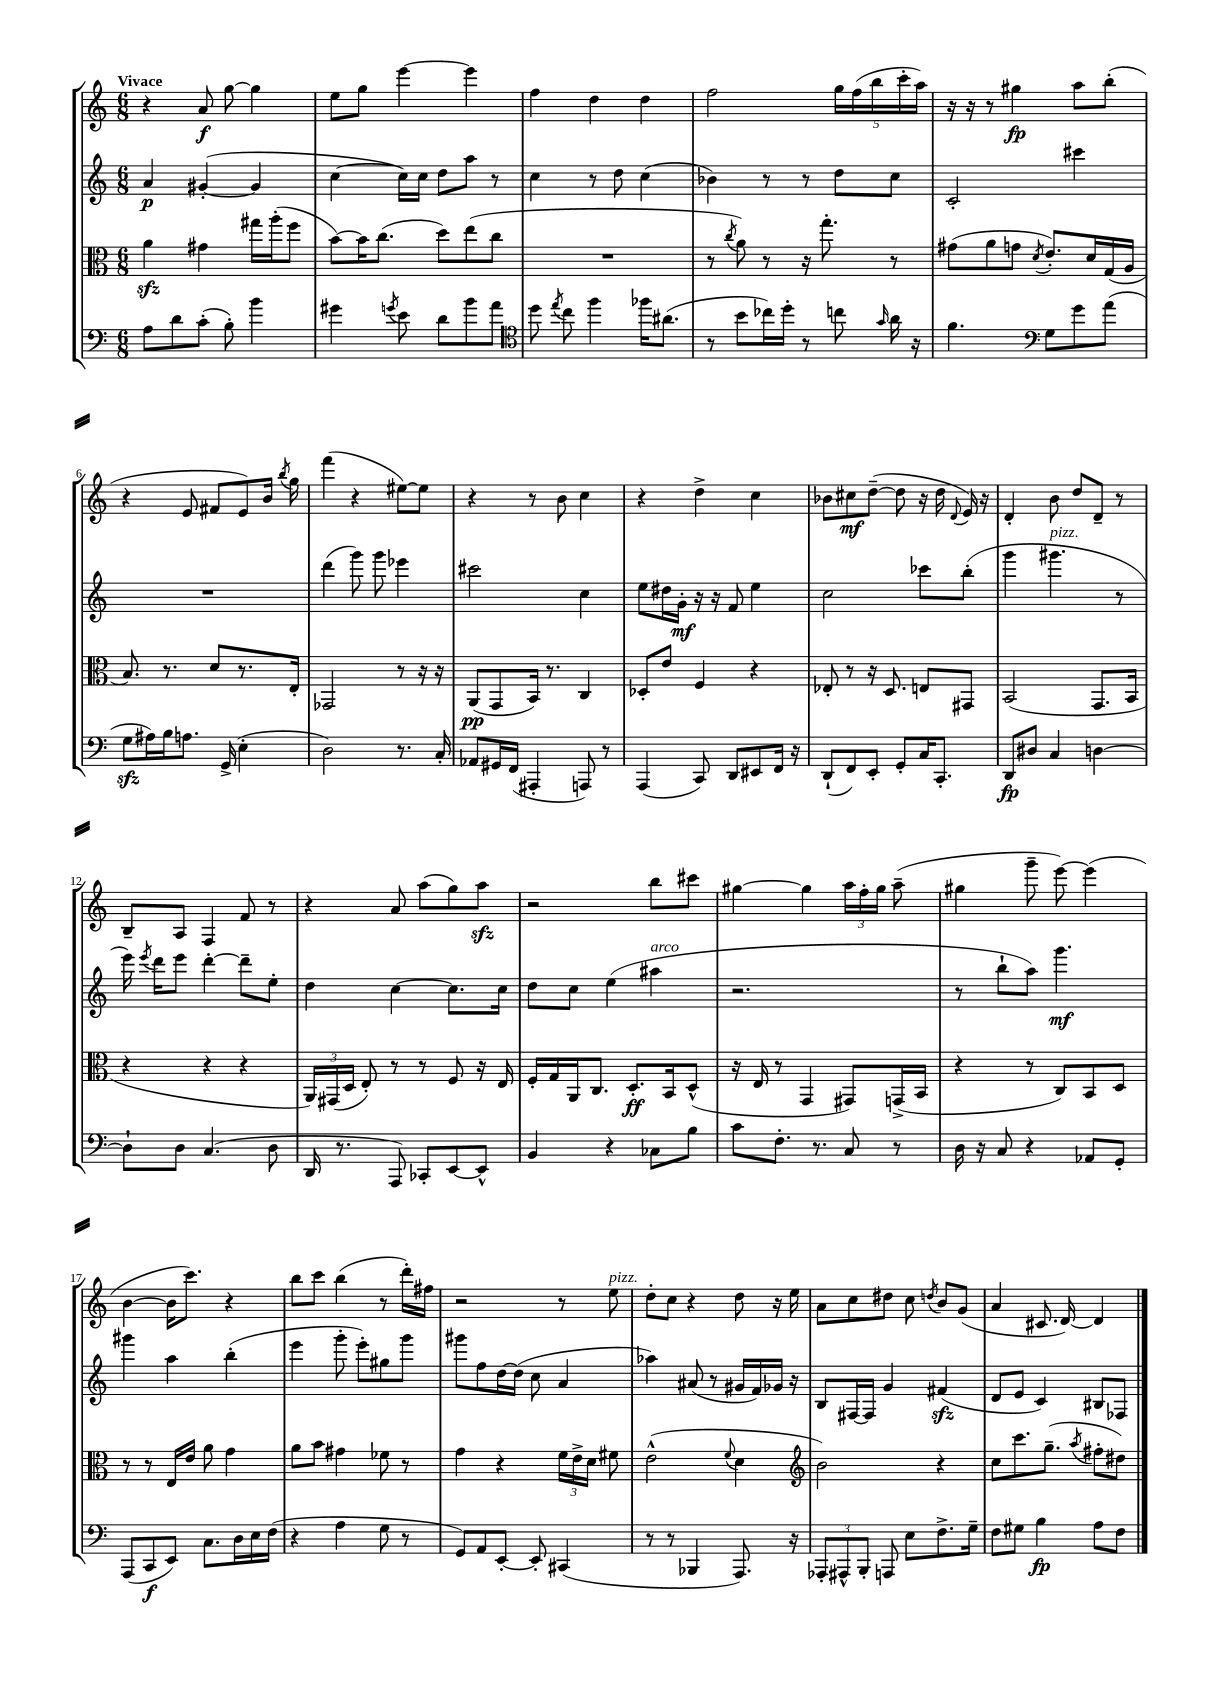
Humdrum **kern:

**kern	**dynam	**kern	**dynam	**kern	**dynam	**kern	**dynam
*part4	*part4	*part3	*part3	*part2	*part2	*part1	*part1
*staff4	*staff4	*staff3	*staff3	*staff2	*staff2	*staff1	*staff1
*clefF4	*	*clefC3	*	*clefG2	*	*clefG2	*
*k[]	*	*k[]	*	*k[]	*	*k[]	*
*M6/8	*	*M6/8	*	*M6/8	*	*M6/8	*
=1	=1	=1	=1	=1	=1	=1	=1
!	!	!	!	!	!	!LO:TX:a:B:t=Vivace	!
8A\L	.	4azz\	.	4a/	p	4r	.
8d\	.	.	.	.	.	.	.
(8c'\J	.	4g#X\	.	([4g#X'/	.	8a/	f
8B'\)	.	.	.	.	.	[8gg\	.
4b\	.	16gg#X\LL	.	4g#/]	.	4gg\]	.
.	.	(16aa'\J	.	.	.	.	.
.	.	8ff\J	.	.	.	.	.
=2	=2	=2	=2	=2	=2	=2	=2
4g#X\	.	[8b\L)	.	[4cc\	.	8ee\L	.
.	.	16b\K]	.	.	.	8gg\J	.
.	.	(8.cc\J	.	.	.	.	.
8qgn/	.	.	.	.	.	.	.
8e\	.	.	.	16cc\LL])	.	[4eee\	.
.	.	.	.	16cc\JJ	.	.	.
8d\L	.	8dd\L)	.	8dd\L	.	.	.
8b\	.	(8ee\	.	8aa\J	.	4eee\]	.
8a\J	.	8cc\J	.	8r	.	.	.
=3	=3	=3	=3	=3	=3	=3	=3
*clefC4	*	*	*	*	*	*	*
8dd\	.	2.r	.	4cc\	.	4ff\	.
8qee/	.	.	.	.	.	.	.
8cc\	.	.	.	.	.	.	.
4ff\	.	.	.	8r	.	4dd\	.
.	.	.	.	8dd\	.	.	.
16ff-X\KL	.	.	.	(4cc\	.	4dd\	.
(8.a#X\J	.	.	.	.	.	.	.
=4	=4	=4	=4	=4	=4	=4	=4
8r	.	8r	.	4b-X\)	.	2ff\	.
.	.	8qcc/	.	.	.	.	.
8b\L	.	8a\)	.	.	.	.	.
16cc-X\L)	.	8r	.	8r	.	.	.
16dd'\JJ	.	.	.	.	.	.	.
8r	.	16r	.	8r	.	.	.
.	.	8.gg'\	.	.	.	.	.
8ccn\	.	.	.	8dd\L	.	20gg\LL	.
.	.	.	.	.	.	(20ff\	.
.	.	.	.	.	.	20bb\	.
16qqg/	.	.	.	.	.	.	.
16a\	.	8r	.	8cc\J	.	.	.
.	.	.	.	.	.	20ccc'\	.
16r	.	.	.	.	.	.	.
.	.	.	.	.	.	20aa\JJ)	.
=5	=5	=5	=5	=5	=5	=5	=5
4.f\	.	(8g#X\L	.	2c'/	.	16r	.
.	.	.	.	.	.	16r	.
.	.	8a\	.	.	.	8r	.
.	.	8gn\J	.	.	.	4gg#X\	fp
*clefF4	*	*	*	*	*	*	*
.	.	8qd/	.	.	.	.	.
8G\L	.	8.e'/L)	.	.	.	.	.
8g\	.	.	.	4ccc#X\	.	8aa\L	.
.	.	16d/L	.	.	.	.	.
(8a\J	.	(16G/	.	.	.	(8bb'\J	.
.	.	16A/JJ	.	.	.	.	.
!!LO:LB:g=z
=6	=6	=6	=6	=6	=6	=6	=6
8Gzz\L	.	8.B/)	.	2.r	.	4r	.
16A#X\L)	.	.	.	.	.	.	.
16B\J	.	8.r	.	.	.	.	.
8.An\J	.	.	.	.	.	8e/	.
.	.	8d/L	.	.	.	8f#X/L	.
(16GG^/	.	.	.	.	.	.	.
4E'\	.	8.r	.	.	.	8e/)	.
.	.	.	.	.	.	16b/Jk	.
.	.	.	.	.	.	8qbb/	.
.	.	16E'/Jk	.	.	.	16gg\	.
=7	=7	=7	=7	=7	=7	=7	=7
2D\)	.	2GG-X/	.	(4ddd\	.	(4fff\	.
.	.	.	.	8ggg\)	.	4r	.
.	.	.	.	8ggg\	.	.	.
8.r	.	8r	.	4eee-X\	.	[8ee#X\L)	.
.	.	16r	.	.	.	8ee#\J]	.
16C'/	.	16r	.	.	.	.	.
=8	=8	=8	=8	=8	=8	=8	=8
8AA-X/L	.	(8AA/L	pp	2ccc#X\	.	4r	.
16GG#X/L	.	8GG/	.	.	.	.	.
(16FF/JJ	.	.	.	.	.	.	.
4AAA#X'/	.	16BB/Jk)	.	.	.	8r	.
.	.	8.r	.	.	.	.	.
.	.	.	.	.	.	8b\	.
8AAAn/)	.	4C/	.	4cc\	.	4cc\	.
8r	.	.	.	.	.	.	.
=9	=9	=9	=9	=9	=9	=9	=9
(4AAA/	.	8D-X'/L	.	8ee\L	.	4r	.
.	.	8e/J	.	16dd#X\L	.	.	.
.	.	.	.	16g'\JJ	mf	.	.
8CC/)	.	4F/	.	16r	.	4dd^\	.
.	.	.	.	16r	.	.	.
8DD/L	.	.	.	8f/	.	.	.
8EE#X/	.	4r	.	4ee\	.	4cc\	.
16FF/Jk	.	.	.	.	.	.	.
16r	.	.	.	.	.	.	.
=10	=10	=10	=10	=10	=10	=10	=10
(8DD`/L	.	8E-X'/	.	2cc\	.	8b-X\L	.
8FF/)	.	8r	.	.	.	8cc#X\	mf
8EE'/J	.	16r	.	.	.	([8dd~\J	.
.	.	8.D/	.	.	.	.	.
8GG'/L	.	.	.	.	.	8dd\]	.
16C/K	.	8En/L	.	8ccc-X\L	.	16r	.
8.CC'/J	.	.	.	.	.	16dd\	.
.	.	.	.	.	.	8qqd/	.
.	.	8GG#X/J	.	(8bb'\J	.	16e/)	.
.	.	.	.	.	.	16r	.
=11	=11	=11	=11	=11	=11	=11	=11
8DD/L	fp	(2BB/	.	4ggg\	.	4d'/	.
8D#X/J	.	.	.	.	.	.	.
!	!	!	!	!LO:TX:a:i:t=pizz.	!	!	!
4C/	.	.	.	4.ggg#X\	.	8b\	.
.	.	.	.	.	.	8dd/L	.
[4Dn\	.	8.GG/L	.	.	.	8d~/J	.
.	.	.	.	8r	.	8r	.
.	.	16BB/Jk	.	.	.	.	.
!!LO:LB:g=z
=12	=12	=12	=12	=12	=12	=12	=12
8D`\L]	.	4r	.	16eee\)	.	8B~/L	.
.	.	.	.	8qeee/	.	.	.
.	.	.	.	16ddd\KL	.	.	.
8D\J	.	.	.	8eee\J	.	8A/J	.
(4.C/	.	4r	.	[4ddd'\	.	4F/	.
.	.	4r	.	8ddd~\L]	.	8f/	.
8D\	.	.	.	8ee'\J	.	8r	.
=13	=13	=13	=13	=13	=13	=13	=13
16DD/	.	24AA/LL)	.	4dd\	.	4r	.
.	.	(24GG#X/	.	.	.	.	.
8.r	.	.	.	.	.	.	.
.	.	24D/JJ	.	.	.	.	.
.	.	8E'/)	.	.	.	.	.
8AAA/)	.	8r	.	[4cc\	.	8a/	.
8CC-X'/L	.	8r	.	.	.	(8aa\L	.
[8EE/	.	8F/	.	8.cc\L]	.	8gg\)	.
8EE^^/J]	.	16r	.	.	.	8aazz\J	.
.	.	16E/	.	16cc\Jk	.	.	.
=14	=14	=14	=14	=14	=14	=14	=14
4BB/	.	16F'/LL	.	8dd\L	.	2r	.
.	.	16G/	.	.	.	.	.
.	.	16AA/J	.	8cc\J	.	.	.
.	.	8.C/J	.	.	.	.	.
4r	.	.	.	(4ee\	.	.	.
.	.	8.D'/L	ff	.	.	.	.
!	!	!	!	!LO:TX:a:i:t=arco	!	!	!
8C-X\L	.	.	.	4aa#X\	.	8bb\L	.
.	.	16BB/k	.	.	.	.	.
8B\J	.	(8D^^/J	.	.	.	8ccc#X\J	.
=15	=15	=15	=15	=15	=15	=15	=15
8c\L	.	16r	.	2.r	.	[4gg#X\	.
.	.	16E/	.	.	.	.	.
8.F'\J	.	8r	.	.	.	.	.
.	.	4GG/	.	.	.	4gg#\]	.
8.r	.	.	.	.	.	.	.
8C/	.	8GG#X/L)	.	.	.	24aa\LL	.
.	.	.	.	.	.	24ff'\	.
.	.	.	.	.	.	24gg#\JJ	.
8r	.	(16GGn^/L	.	.	.	(8aa~\	.
.	.	16BB/JJ	.	.	.	.	.
=16	=16	=16	=16	=16	=16	=16	=16
16D\	.	4r	.	8r	.	4gg#X\	.
16r	.	.	.	.	.	.	.
8C/	.	.	.	8bb`\L	.	.	.
4r	.	8r	.	8aa\J)	.	8ggg~\	.
.	.	8C/L)	.	4.ggg\	mf	[8eee\)	.
8AA-X/L	.	8BB/	.	.	.	(4eee\]	.
8GG'/J	.	8D/J	.	.	.	.	.
!!LO:LB:g=z
=17	=17	=17	=17	=17	=17	=17	=17
(8AAA/L	.	8r	.	4ggg#X\	.	[4b\	.
8CC/	f	8r	.	.	.	.	.
8EE/J)	.	16E/LL	.	4aa\	.	16b\KL]	.
.	.	16e/JJ	.	.	.	8.ccc\J)	.
8.C\L	.	8a\	.	.	.	.	.
.	.	4g\	.	(4bb'\	.	4r	.
16D\L	.	.	.	.	.	.	.
16E\	.	.	.	.	.	.	.
(16F\JJ	.	.	.	.	.	.	.
=18	=18	=18	=18	=18	=18	=18	=18
4r	.	8a\L	.	4eee\	.	8bb\L	.
.	.	8b\J	.	.	.	8ccc\J	.
4A\	.	4g#X\	.	8ggg'\	.	(4bb\	.
.	.	.	.	8eee'\L)	.	.	.
8G\	.	8f-X\	.	8gg#X\	.	8r	.
8r	.	8r	.	8ggg\J	.	16ddd'\LL)	.
.	.	.	.	.	.	16ff#X\JJ	.
=19	=19	=19	=19	=19	=19	=19	=19
8GG/L)	.	4g\	.	8ggg#X\L	.	2r	.
8AA/	.	.	.	8ff\	.	.	.
[8EE'/J	.	4r	.	[16dd\L	.	.	.
.	.	.	.	(16dd\JJ]	.	.	.
8EE'/]	.	.	.	8cc\	.	.	.
(4CC#X/	.	24f\LL	.	4a/	.	8r	.
.	.	24e^\	.	.	.	.	.
.	.	24d\JJ	.	.	.	.	.
!	!	!	!	!	!	!LO:TX:a:i:t=pizz.	!
.	.	8f#X\	.	.	.	8ee\	.
=20	=20	=20	=20	=20	=20	=20	=20
8r	.	(2e^^\	.	4aa-X\)	.	8dd'\L	.
8r	.	.	.	.	.	8cc\J	.
4BBB-X/	.	.	.	(8a#X/	.	4r	.
.	.	.	.	8r	.	.	.
.	.	8qqf/	.	.	.	.	.
8.AAA/)	.	4d\	.	16g#X/LL	.	8dd\	.
.	.	.	.	16f/)	.	.	.
.	.	.	.	16g-X/JJ	.	16r	.
16r	.	.	.	16r	.	16ee\	.
=21	=21	=21	=21	=21	=21	=21	=21
*	*	*clefG2	*	*	*	*	*
12AAA-X'/L	.	2b\)	.	8B/L	.	8a\L	.
12AAA#X^^/	.	.	.	.	.	.	.
.	.	.	.	[16F#X/L	.	8cc\	.
12BBB'/J	.	.	.	.	.	.	.
.	.	.	.	16F#/JJ]	.	.	.
8AAAn/	.	.	.	4g/	.	8dd#X\J	.
8E\L	.	.	.	.	.	8cc\	.
.	.	.	.	.	.	8qddn/	.
8.F^\	.	4r	.	(4f#Xzz/	.	8b/L	.
.	.	.	.	.	.	(8g/J	.
16G~\Jk	.	.	.	.	.	.	.
=22	=22	=22	=22	=22	=22	=22	=22
8F\L	.	8cc\L	.	8d/L	.	4a/	.
8G#X\J	.	8.ccc\	.	8e/J	.	.	.
4B\	fp	.	.	4c/)	.	8.c#X/	.
.	.	(8.gg~\J	.	.	.	.	.
.	.	.	.	.	.	[16d/)	.
.	.	8qaa/	.	.	.	.	.
8A\L	.	8ff#X'\L	.	8B#X/L	.	4d/]	.
8F\J	.	8dd#X\J)	.	8F-X/J	.	.	.
==	==	==	==	==	==	==	==
*-	*-	*-	*-	*-	*-	*-	*-
